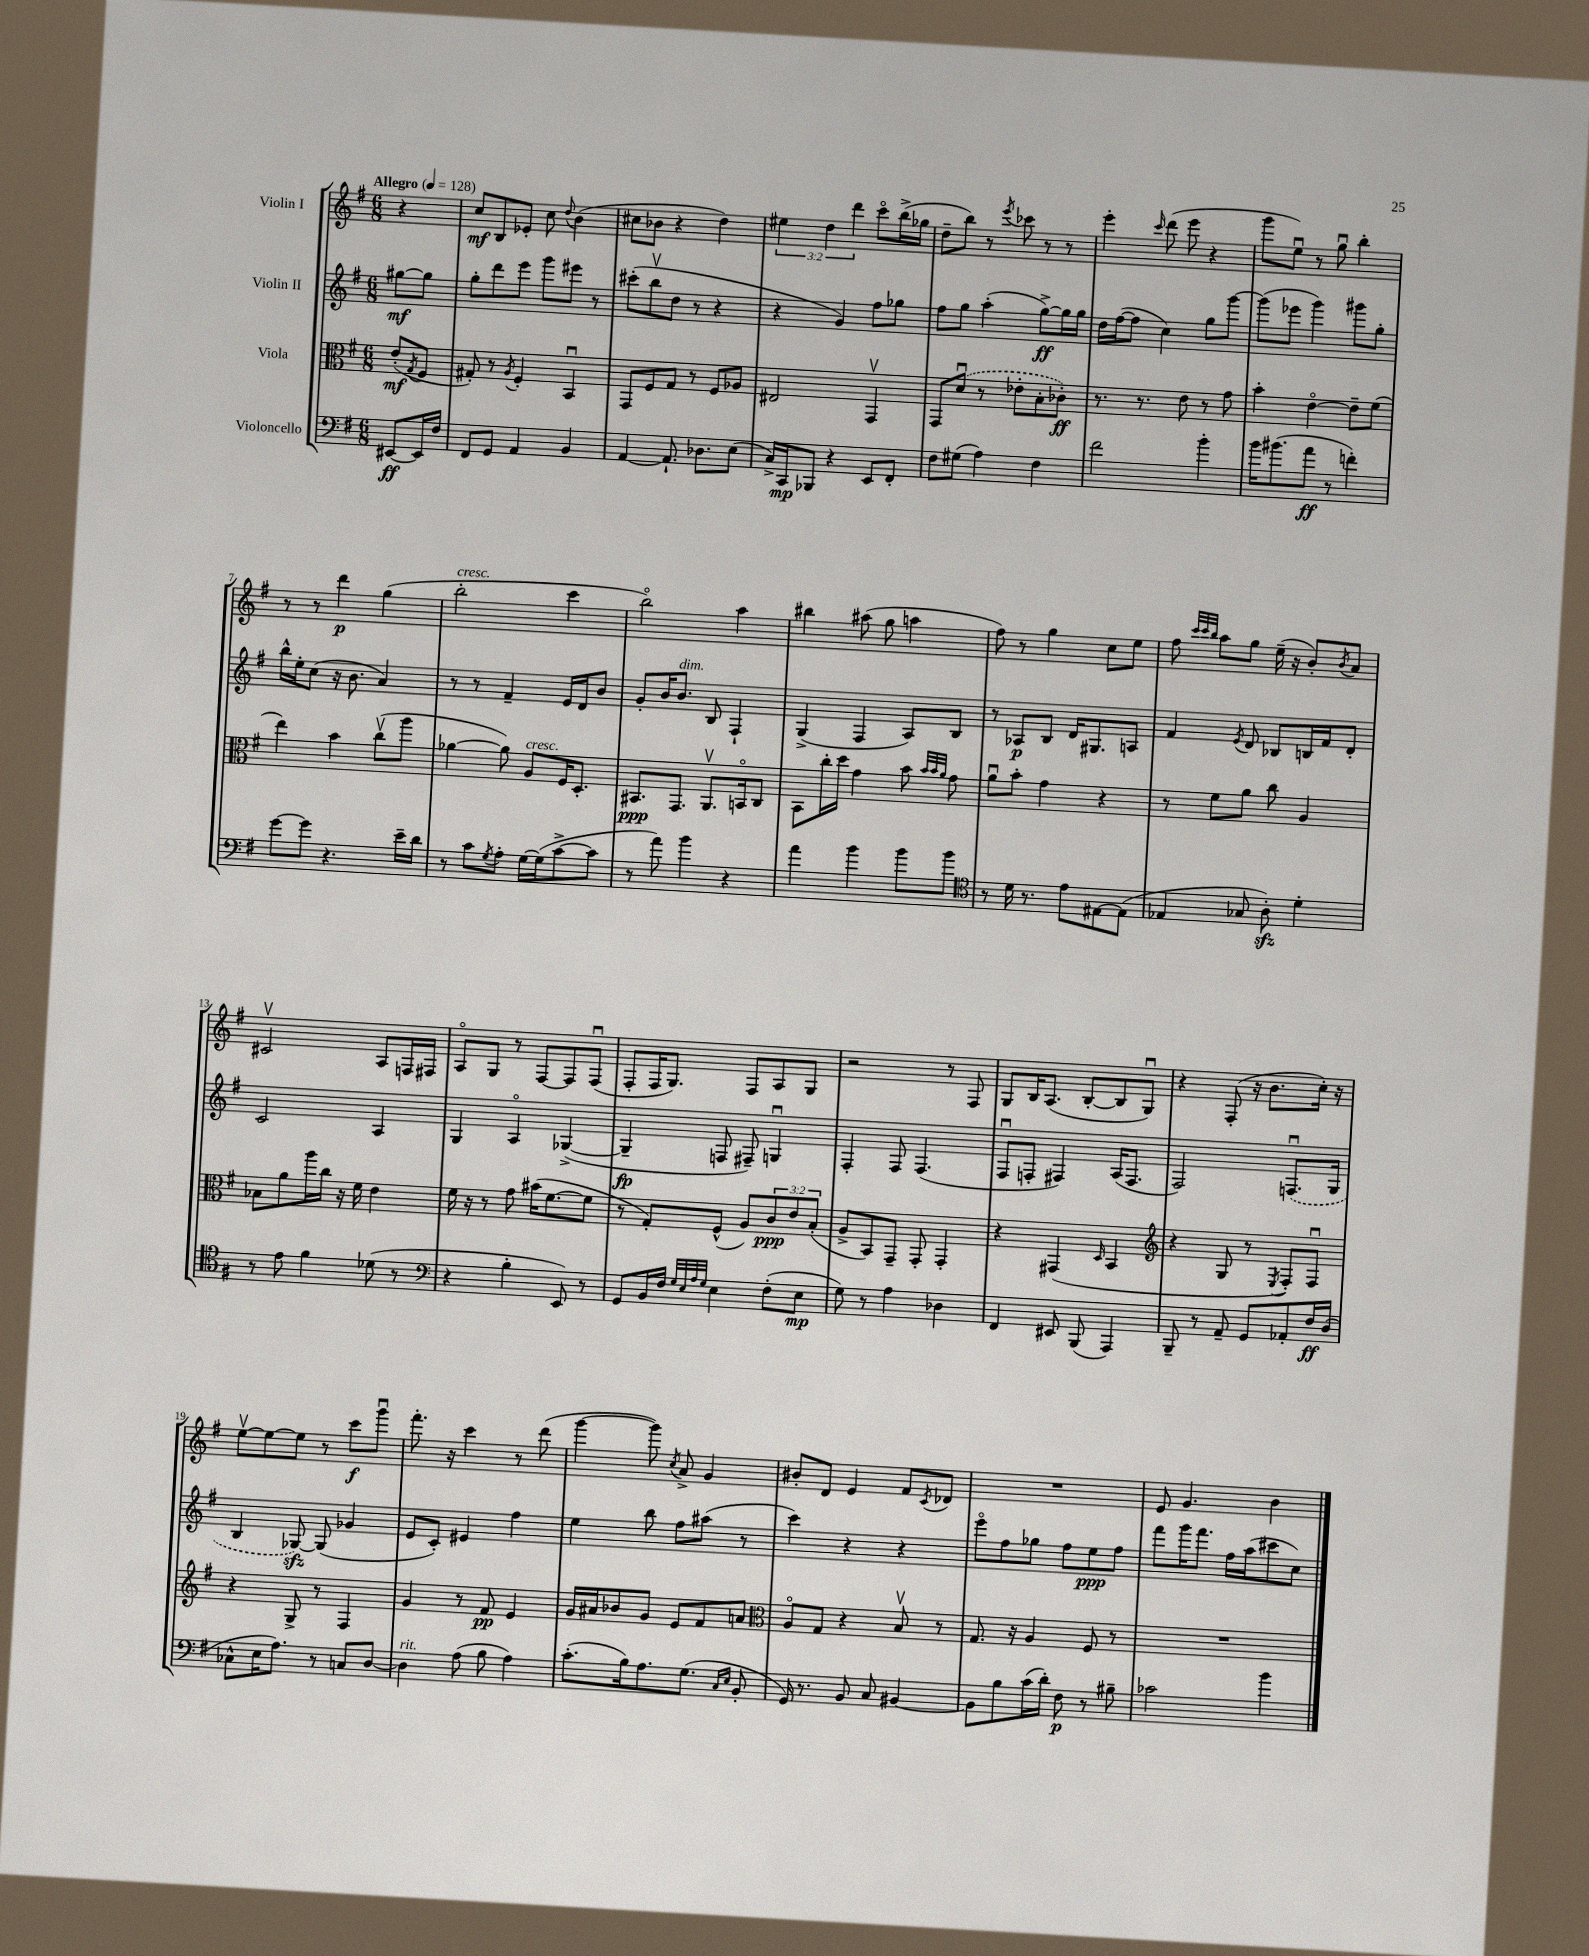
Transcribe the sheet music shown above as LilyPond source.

<<
\new StaffGroup <<
\new Staff = "s0" \with { instrumentName = "Violin I" } {
    \clef treble \key g \major \numericTimeSignature \time 6/8 \override Staff.TupletNumber.text = #tuplet-number::calc-fraction-text \partial 4 \tempo "Allegro" 4 = 128
    r4 |
    c''8\mf b8 ees'8-. c''8 \appoggiatura { d''8 } b'4( |
    cis''8 bes'8 r4 d''4) |
    \tuplet 3/2 { eis''4 d''4 d'''4 } c'''8\flageolet b''16->( ges''16 |
    d''8-- b''8) r8 \acciaccatura { e'''8 } ces'''8 r8 r8 |
    e'''4-. \grace { c'''16 } d'''8( e'''8 r4 |
    g'''8 e''8\downbow) r8 g''8\downbow b''4-. |
    r8 r8 d'''4\p g''4( |
    b''2-.^\markup { \italic "cresc." } c'''4 |
    b''2\flageolet) a''4 |
    bis''4 ais''8( g''8 a''4 |
    fis''8) r8 g''4 c''8 e''8 |
    fis''8 \grace { c'''32 c'''32 b''32 } a''8 g''8 e''16--( r16 b'8-.) \acciaccatura { b'8 } a'8 |
    cis'2\upbow a8 f16 fis16 |
    a8\flageolet g8 r8 fis8~ fis8 fis8\downbow( |
    fis8-. fis16 g8.) fis8 a8 g8 |
    r2 r8 fis8 |
    g8 b16 a8.( b8~-. b8 g8\downbow) |
    r4 fis8-.( r16 b'8. c''16-.) r16 |
    e''8~\upbow e''8~ e''8 r8 c'''8\f g'''8\downbow |
    fis'''8.-. r16 c'''4 r8 d'''8( |
    g'''4~ g'''8) \acciaccatura { c''8 } a'8-> g'4 |
    bis'8-. d'8 e'4 fis'8 \acciaccatura { c'8 } des'8 |
    R2. |
    e'8 g'4. b'4 \bar "|." |
}
\new Staff = "s1" \with { instrumentName = "Violin II" } {
    \clef treble \key g \major \numericTimeSignature \time 6/8 \partial 4
    gis''8~\mf gis''8 |
    g''8-. d'''8 e'''8 g'''8 eis'''8 r8 |
    cis'''8-.( b''8\upbow d''8 r8 r4 |
    r4 g'4) fis''8 ges''8 |
    fis''8 g''8 a''4-.( g''8~->\ff) g''16 g''16 |
    d''16 fis''16~( fis''8 c''4) g''8 g'''8~ |
    g'''8( ees'''8 g'''4) gis'''8 g''8-. |
    b''16-^ e''16-. c''8( r16 b'8. a'4) |
    r8 r8 fis'4-- e'16 d'16 b'8 |
    g'8-. b'16 b'8.^\markup { \italic "dim." } b8 fis4-! |
    g4->( fis4 a8) b8 |
    r8 aes8\p b8 d'16 gis8. a8 |
    fis'4 \acciaccatura { e'8 } d'8 bes8 b16 fis'16 d'8-. |
    c'2 a4 |
    g4 a4\flageolet ges4~->( |
    ges4--\fp f8 fis8--) g4\downbow |
    fis4-. fis8 fis4.( |
    fis8\downbow f8-. fis4) a16( fis8. |
    fis2) \once \slurDashed f8.\downbow( g16 |
    b4 ges8~\sfz) ges8( ges'4 |
    e'8 c'8-.) eis'4 fis''4 |
    e''4 b''8 fis''8 ais''8( r8 |
    c'''4) r4 r4 |
    e'''8\flageolet fis''8 ges''8 fis''8 e''8\ppp fis''8 |
    fis'''8 g'''16 fis'''8. fis''16 a''16( cis'''8 c''8) \bar "|." |
}
\new Staff = "s2" \with { instrumentName = "Viola" } {
    \clef alto \key g \major \numericTimeSignature \time 6/8 \override Staff.TupletNumber.text = #tuplet-number::calc-fraction-text \partial 4
    e'8-.\mf( \acciaccatura { g8 } fis8 |
    gis8-.) r8 \acciaccatura { a8 } fis4-. b,4\downbow |
    g,8 fis8 g8 r8 fis8 aes8 |
    eis2 g,4\upbow |
    g,8 \once \slurDashed d'8\downbow( r8 ees'8-. b8-. ces'8-.\ff) |
    r8. r8. e'8 r8 g'8 |
    b'4-. e'4~\flageolet e'8-- fis'8( |
    e''4) b'4 c''8\upbow( a''8 |
    aes'4~ aes'8) a8^\markup { \italic "cresc." } fis16 d8.-. |
    bis,8.\ppp g,8. a,8.\upbow b,16\flageolet c8 |
    b,8 c''16-. d''16 g'4 b'8 \grace { b'32 b'32 a'32 } g'8 |
    a'8\downbow b'8-. g'4 r4 |
    r8 fis'8 a'8 c''8 a4 |
    bes8 a'8 a''16 c''16 r16 fis'16 e'4 |
    fis'16 r16 r8 g'8 bis'16( fis'8.~ fis'8 |
    r8 g8-.) fis8-^( a8) \tuplet 3/2 { c'8\ppp e'8 b8-.( } |
    a8-> b,8) g,8-- g,8-. g,4-. |
    r4 gis,4( \grace { d16 } b,4 |
    \clef treble r4 g8 r8 \acciaccatura { e8 } fis8-.) fis8\downbow |
    r4 g8-> r8 fis4 |
    g'4 r8 fis'8\pp e'4 |
    g'16 ais'16 bes'8 g'8 e'8 fis'8 a'8 |
    \clef alto a8\flageolet g8 r4 b8\upbow r8 |
    g8. r16 a4 fis8 r8 |
    R2. \bar "|." |
}
\new Staff = "s3" \with { instrumentName = "Violoncello" } {
    \clef bass \key g \major \numericTimeSignature \time 6/8 \partial 4
    eis,8~\ff eis,16 fis16 |
    fis,8 g,8 a,4 b,4 |
    a,4~ a,8.-! des8. e8( |
    c16->) c,16\mp bes,,8 r4 e,8 fis,8-. |
    fis8 gis8( a4) fis4 |
    fis'2 b'4-. |
    b'16 bis'8.( a'8\ff r8 f'4-.) |
    g'8~ g'8 r4. e'16-- d'16 |
    r8 c'8 \acciaccatura { g8 } a8-. g16~ g16( c'8~-> c'8 |
    r8 a'8) b'4 r4 |
    a'4 b'4 b'8 b'8 |
    \clef tenor r8 d'16 r8. e'8 eis8~ eis8( |
    ees4 ges8 a8-.\sfz) d'4-. |
    r8 e'8 fis'4 des'8( r8 |
    \clef bass r4 b4-. e,8) r8 |
    g,8 b,16 fis16 \grace { g32 e32 a32 g32 } e4 fis8-.( e8\mp |
    g8) r8 a4 des4 |
    fis,4 eis,8 b,,8( a,,4) |
    b,,8-- r8 a,8-- g,8 aes,8-. fis16\ff d16( |
    ces8-^ e16 a8.) r8 c8 d8~ |
    d4^\markup { \italic "rit." } a8( b8 a4) |
    c'8.-.( b16) a8. g8.( \grace { c16 e16 } b,8-. |
    g,16) r8. b,8 c8 bis,4~ |
    bis,8 b8 c'16( d'16-.) fis8\p r8 bis8-- |
    ces'2 b'4 \bar "|." |
}
>>
>>
